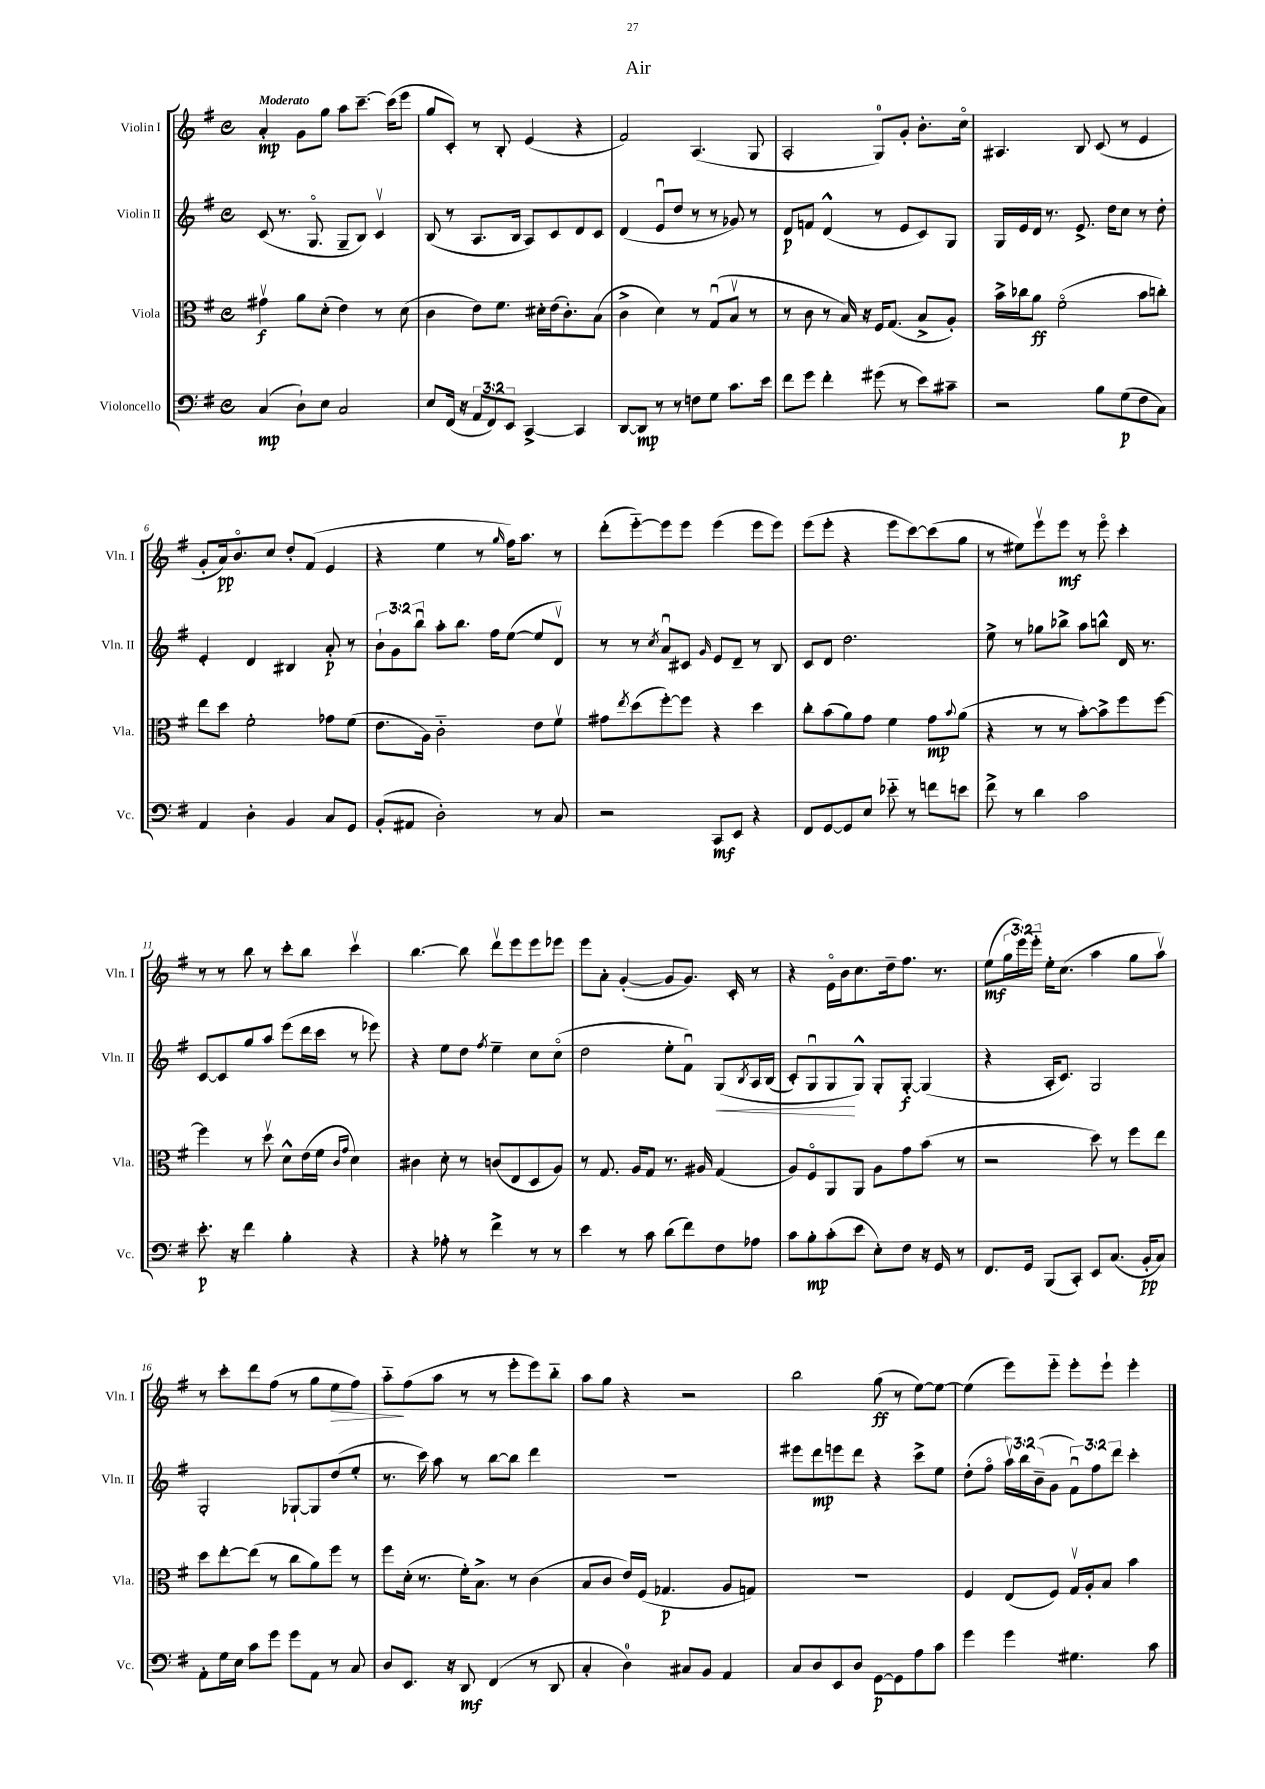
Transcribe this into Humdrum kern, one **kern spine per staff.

**kern	**dynam	**kern	**dynam	**kern	**dynam	**kern	**dynam
*part4	*part4	*part3	*part3	*part2	*part2	*part1	*part1
*staff4	*staff4	*staff3	*staff3	*staff2	*staff2	*staff1	*staff1
*I"Violoncello	*	*I"Viola	*	*I"Violin II	*	*I"Violin I	*
*I'Vc.	*	*I'Vla.	*	*I'Vln. II	*	*I'Vln. I	*
*clefF4	*	*clefC3	*	*clefG2	*	*clefG2	*
*k[f#]	*	*k[f#]	*	*k[f#]	*	*k[f#]	*
*M4/4	*	*M4/4	*	*M4/4	*	*M4/4	*
*met(c)	*	*met(c)	*	*met(c)	*	*met(c)	*
=1	=1	=1	=1	=1	=1	=1	=1
!	!	!	!	!	!	!LO:TX:a:B:t=Moderato	!
(4C/	mp	4g#Xv\	f	(8c/	.	4a'/	mp
.	.	.	.	8.r	.	.	.
8D`\L)	.	8a\L	.	.	.	8g\L	.
.	.	.	.	8.G/	.	.	.
8E\J	.	(8d'\J	.	.	.	8gg\J	.
2C/	.	4e\)	.	8G~/L	.	8aa\L	.
.	.	.	.	8B/J)	.	[8.ccc~\J	.
.	.	8r	.	4cv/	.	.	.
.	.	.	.	.	.	(16ccc\KL]	.
.	.	(8d\	.	.	.	8eee\J	.
=2	=2	=2	=2	=2	=2	=2	=2
8E/L	.	4c\	.	(8B/	.	8gg/L	.
(16FF#/Jk	.	.	.	8r	.	8c'/J)	.
16r	.	.	.	.	.	.	.
12AA/L	.	8e\L)	.	8.A/L	.	8r	.
12FF#/)	.	.	.	.	.	.	.
.	.	8.f#\J	.	.	.	8B'/	.
12EE/J	.	.	.	.	.	.	.
.	.	.	.	16B/Jk	.	.	.
[4CC^/	.	.	.	8A/L)	.	(4e/	.
.	.	16d#X'\LL	.	.	.	.	.
.	.	(16e\J	.	8c/	.	.	.
.	.	8.c'\)	.	.	.	.	.
4CC/]	.	.	.	8d/	.	4r	.
.	.	(8B\J	.	8c/J	.	.	.
=3	=3	=3	=3	=3	=3	=3	=3
[8DD/L	.	4c^\	.	(4d/	.	2f#/)	.
8DD/J]	mp	.	.	.	.	.	.
8r	.	4d\)	.	8eu/L	.	.	.
8r	.	.	.	8dd/J	.	.	.
8Fn\L	.	8r	.	8r	.	(4.A/	.
8G\J	.	(8Gu/L	.	8r	.	.	.
8.c\L	.	8Bv/J	.	8g-X/)	.	.	.
.	.	8r	.	8r	.	8G/	.
16e\Jk	.	.	.	.	.	.	.
=4	=4	=4	=4	=4	=4	=4	=4
8f#\L	.	8r	.	8d/L	p	2A'/	.
8g\J	.	8c\	.	8fn/J	.	.	.
4f#'\	.	8r	.	(4d^^/	.	.	.
.	.	16B/)	.	.	.	.	.
.	.	16r	.	.	.	.	.
(8g#X\	.	16F#/KL	.	8r	.	8G/L)	.
.	.	(8.G/J	.	.	.	.	.
8r	.	.	.	8e/L	.	8g'/J	.
8e\L)	.	8B^/L	.	8c/)	.	8.b'\L	.
8c#X~\J	.	8A'/J)	.	8G/J	.	.	.
.	.	.	.	.	.	16cc\Jk	.
=5	=5	=5	=5	=5	=5	=5	=5
2r	.	16b^\LL	.	16G/LL	.	4.A#X/	.
.	.	16cc-X\J	.	16e/	.	.	.
.	.	8a\J	ff	16d/JJ	.	.	.
.	.	.	.	8.r	.	.	.
.	.	(2f#\	.	.	.	.	.
.	.	.	.	8.e^/	.	8B/	.
8B\L	.	.	.	.	.	(8c/	.
.	.	.	.	16dd\KL	.	.	.
(8G\	p	.	.	8cc\J	.	8r	.
8F#\	.	8b\L	.	8r	.	4e/	.
8C\J)	.	8ccn'\J)	.	8dd'\	.	.	.
!!LO:LB:g=z
=6	=6	=6	=6	=6	=6	=6	=6
4AA/	.	8ee\L	.	4e'/	.	8g'/L	.
.	.	8dd\J	.	.	.	16a/k)	pp
.	.	.	.	.	.	8.b/	.
4D'\	.	2f#'\	.	4d/	.	.	.
.	.	.	.	.	.	8cc/J	.
4BB/	.	.	.	4B#X/	.	8dd'/L	.
.	.	.	.	.	.	(8f#/J	.
8C/L	.	8g-X\L	.	8a'/	p	4e/	.
8GG/J	.	(8f#\J	.	8r	.	.	.
=7	=7	=7	=7	=7	=7	=7	=7
(8BB'/L	.	8.e\L	.	12b`\L	.	4r	.
.	.	.	.	12g\	.	.	.
8AA#X/J	.	.	.	.	.	.	.
.	.	.	.	12bbu\J	.	.	.
.	.	16A\Jk)	.	.	.	.	.
2D'\)	.	2c\	.	8aa'\L	.	4ee\	.
.	.	.	.	8.bb\J	.	.	.
.	.	.	.	.	.	8r	.
.	.	.	.	16ff#\KL	.	.	.
.	.	.	.	.	.	16qqgg/	.
.	.	.	.	([8ee\J	.	16ff#\KL)	.
.	.	.	.	.	.	8.aa\J	.
8r	.	8e\L	.	8ee/L]	.	.	.
8C/	.	8f#v\J	.	8dv/J)	.	8r	.
=8	=8	=8	=8	=8	=8	=8	=8
2r	.	8g#X\L	.	8r	.	(8ddd'\L	.
.	.	8qee/	.	.	.	.	.
.	.	(8dd\	.	8r	.	[8eee\)	.
.	.	.	.	8qcc/	.	.	.
.	.	[8ff#'\)	.	8au/L	.	8eee\]	.
.	.	8ff#\J]	.	8c#X/J	.	8eee\J	.
.	.	.	.	16qqg/	.	.	.
8CC/L	mf	4r	.	8e/L	.	(4eee\	.
8EE/J	.	.	.	8d~/J	.	.	.
4r	.	4dd\	.	8r	.	8eee\L	.
.	.	.	.	8B/	.	8eee\J)	.
=9	=9	=9	=9	=9	=9	=9	=9
8FF#/L	.	8cc'\L	.	8c/L	.	(8eee\L	.
[8GG/	.	(8b\	.	8d/J	.	8eee'\J	.
8GG/]	.	8a\)	.	2.dd\	.	4r	.
8E/J	.	8g\J	.	.	.	.	.
8e-X\	.	4f#\	.	.	.	8eee\L	.
8r	.	.	.	.	.	[8ccc\)	.
8fn\L	.	8g\L	mp	.	.	(8ccc\]	.
.	.	8qqb/	.	.	.	.	.
8en\J	.	(8a\J	.	.	.	8gg\J	.
=10	=10	=10	=10	=10	=10	=10	=10
8f#^\	.	4r	.	8ee^\	.	8r	.
8r	.	.	.	8r	.	8ee#X\L)	.
4d\	.	8r	.	8gg-X\L	.	8eeev\	.
.	.	8r	.	8bb-X^\J	.	8eee\J	mf
2c\	.	[8b'\L)	.	8aa\L	.	8r	.
.	.	8b^\]	.	8bbn^^\J	.	8eee\	.
.	.	8ff#\	.	16d/	.	4ccc'\	.
.	.	.	.	8.r	.	.	.
.	.	[8ff#\J	.	.	.	.	.
!!LO:LB:g=z
=11	=11	=11	=11	=11	=11	=11	=11
8.e'\	p	4ff#\]	.	[8c/L	.	8r	.
.	.	.	.	8c/]	.	8r	.
16r	.	.	.	.	.	.	.
4f#\	.	8r	.	8gg/	.	8bb\	.
.	.	8ddv\	.	8aa/J	.	8r	.
4B'\	.	8d^^\L	.	(8eee\L	.	8ccc'\L	.
.	.	(16e\L	.	16ddd\L	.	8bb\J	.
.	.	16f#\JJ	.	16ccc\JJ	.	.	.
.	.	16qqc/LL	.	.	.	.	.
.	.	16qqg/JJ	.	.	.	.	.
4r	.	4d\)	.	8r	.	4cccv\	.
.	.	.	.	8eee-X\)	.	.	.
=12	=12	=12	=12	=12	=12	=12	=12
4r	.	4c#X\	.	4r	.	[4.bb\	.
8A-X'\	.	8d'\	.	8ee\L	.	.	.
8r	.	8r	.	8dd\J	.	8bb\]	.
.	.	.	.	8qff#/	.	.	.
4f#^\	.	(8cn/L	.	4ee~\	.	8dddv\L	.
.	.	8E/	.	.	.	8eee\	.
8r	.	8D/	.	8cc\L	.	8eee\	.
8r	.	8A/J)	.	(8cc\J	.	8eee-X\J	.
=13	=13	=13	=13	=13	=13	=13	=13
4e\	.	8r	.	2dd\	.	8eee\L	.
.	.	8.G/	.	.	.	8a'\J	.
8r	.	.	.	.	.	([4g'/	.
.	.	16A/KL	.	.	.	.	.
8c\	.	8G/J	.	.	.	.	.
(8d\L	.	8.r	.	8ee'\L	.	8g/L]	.
8f#\)	.	.	.	8f#u\J)	.	8.g/J)	.
.	.	16A#X/	.	.	.	.	.
!	!	!	!	!	!LO:HP:b	!	!
8F#\	.	(4G/	.	(8G/L	<	.	.
.	.	.	.	.	.	16c'/	.
.	.	.	.	8qB/	.	.	.
8A-X\J	.	.	.	16A/L	.	8r	.
.	.	.	.	(16B/JJ	.	.	.
=14	=14	=14	=14	=14	=14	=14	=14
8c\L	.	8A/L)	.	8c'/L)	.	4r	.
8B'\	mp	8F#/	.	8Gu/	.	.	.
(8c'\	.	8AA/	.	8G/	.	16e\LL	.
.	.	.	.	.	.	16b\J	.
8e\J	.	8AA/J	.	8G^^/J)	[	8.cc\	.
8E'\L)	.	8A\L	.	8G'/L	.	.	.
.	.	.	.	.	.	16dd~\k	.
8F#\J	.	8g\	.	[8G'/J	f	8.ff#\J	.
16r	.	(8b\J	.	(4G/]	.	.	.
16GG/	.	.	.	.	.	8.r	.
8r	.	8r	.	.	.	.	.
=15	=15	=15	=15	=15	=15	=15	=15
8.FF#/L	.	2r	.	4r	.	(8ee\L	mf
.	.	.	.	.	.	24gg\L	.
.	.	.	.	.	.	24eee\)	.
16GG/Jk	.	.	.	.	.	.	.
.	.	.	.	.	.	24eee\JJ	.
(8BBB/L	.	.	.	16A'/KL	.	16ee'\KL	.
.	.	.	.	8.c/J)	.	(8.cc\J	.
8CC'/J)	.	.	.	.	.	.	.
8EE/L	.	8dd\)	.	2G/	.	4aa\	.
(8.C/J	.	8r	.	.	.	.	.
.	.	8ff#\L	.	.	.	8gg\L	.
16BB'/KL	pp	.	.	.	.	.	.
8C/J)	.	8ee\J	.	.	.	8aav\J)	.
!!LO:LB:g=z
=16	=16	=16	=16	=16	=16	=16	=16
8AA'\L	.	8dd\L	.	2G'/	.	8r	.
16G\L	.	[8ee'\	.	.	.	8ccc'\L	.
16E\JJ	.	.	.	.	.	.	.
8c\L	.	(8ee\J]	.	.	.	8ddd\	.
8g\J	.	8r	.	.	.	(8ff#\J	.
8g\L	.	8cc\L	.	[8G-X`/L	.	8r	.
8AA\J	.	8a\)	.	8G-/]	.	8gg\L	.
!	!	!	!	!	!	!	!LO:HP:b
8r	.	8ff#\J	.	(8dd/	.	8ee\	>
8C/	.	8r	.	8ee'/J	.	8ff#\J)	.
=17	=17	=17	=17	=17	=17	=17	=17
8D/L	.	8ff#\L	.	8.r	.	8aa\L	.
8.EE/J	.	(16d'\Jk	.	.	.	(8ff#\	]
.	.	8.r	.	16ccc\)	.	.	.
.	.	.	.	8aa\	.	8aa\J	.
16r	.	.	.	.	.	.	.
8DD/	mf	16f#'\KL)	.	8r	.	8r	.
.	.	8.B^\J	.	.	.	.	.
(4FF#/	.	.	.	[8bb\L	.	8r	.
.	.	8r	.	8bb\J]	.	8eee'\L	.
8r	.	(4c\	.	4ddd\	.	8eee\)	.
8DD/	.	.	.	.	.	8bb\J	.
=18	=18	=18	=18	=18	=18	=18	=18
4C'/	.	8B/L	.	1r	.	8aa\L	.
.	.	8c/J	.	.	.	8gg\J	.
4D\)	.	16e/LL)	.	.	.	4r	.
.	.	(16F#/JJ	.	.	.	.	.
.	.	4.G-X/	p	.	.	.	.
8C#X/L	.	.	.	.	.	2r	.
8BB/J	.	.	.	.	.	.	.
4AA/	.	8A/L	.	.	.	.	.
.	.	8Gn/J)	.	.	.	.	.
=19	=19	=19	=19	=19	=19	=19	=19
8C/L	.	1r	.	8eee#X\L	.	2bb\	.
8D/	.	.	.	8ddd\	mp	.	.
8EE/	.	.	.	8eeen\	.	.	.
8D/J	.	.	.	8ddd\J	.	.	.
[8GG\L	p	.	.	4r	.	(8gg\	ff
8GG\]	.	.	.	.	.	8r	.
8A\	.	.	.	8ccc^\L	.	[8ee\L)	.
8c\J	.	.	.	8ee\J	.	8ee\J_	.
=20	=20	=20	=20	=20	=20	=20	=20
4g\	.	4F#/	.	(8dd'\L	.	(4ee\]	.
.	.	.	.	8ff#\J	.	.	.
4g\	.	(8E/L	.	24aav\LL)	.	8eee\L)	.
.	.	.	.	24bb\	.	.	.
.	.	.	.	(24b~\J	.	.	.
.	.	8F#/J)	.	8g\J	.	8eee\J	.
4.G#X\	.	16Gv/LL	.	12f#u\L)	.	8eee'\L	.
.	.	16A'/J	.	.	.	.	.
.	.	.	.	12ff#\	.	.	.
.	.	8B/J	.	.	.	8eee`\J	.
.	.	.	.	12ddd\J	.	.	.
.	.	4b\	.	4ccc'\	.	4eee'\	.
8c\	.	.	.	.	.	.	.
==	==	==	==	==	==	==	==
*-	*-	*-	*-	*-	*-	*-	*-
